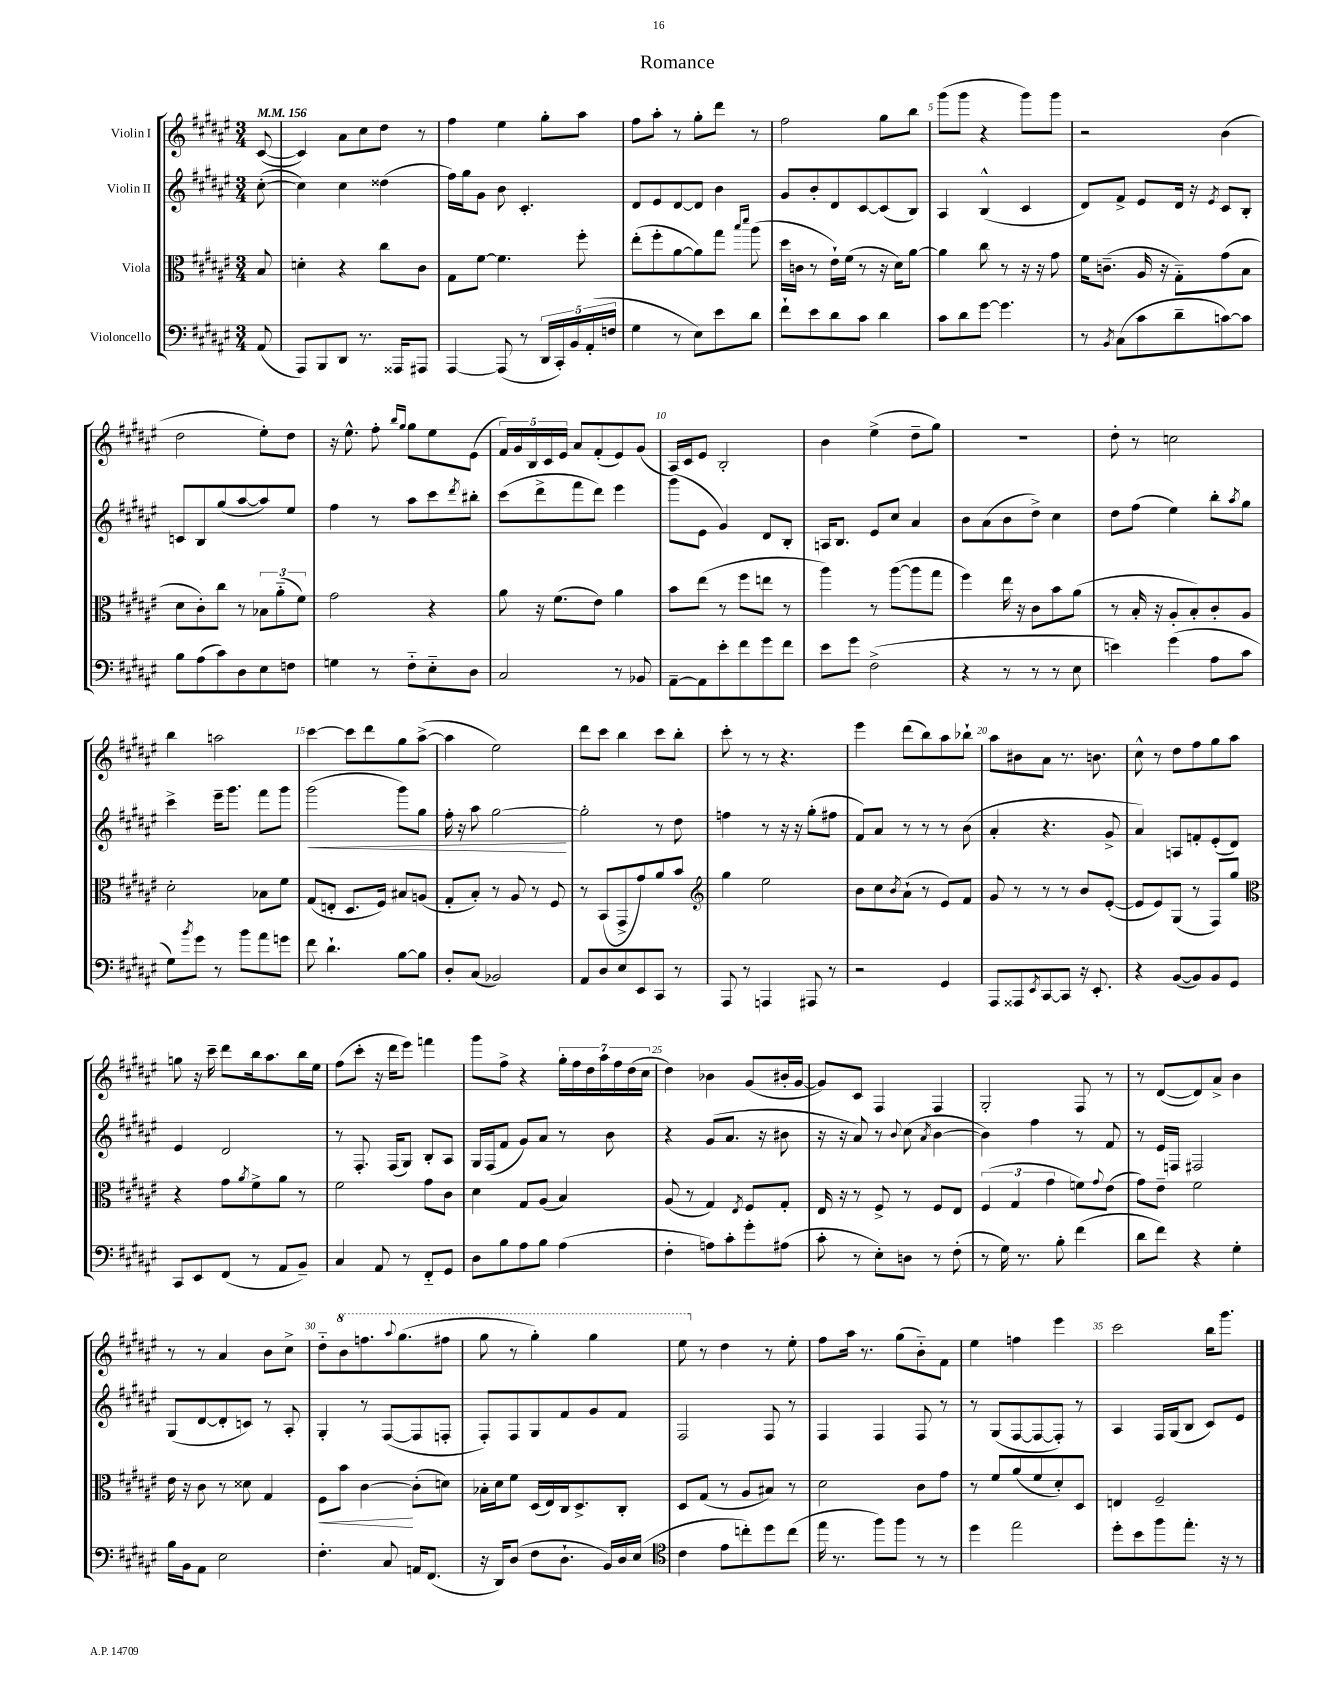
\header { title = "Romance" }
<<
\new StaffGroup <<
\new Staff = "s0" \with { instrumentName = "Violin I" } {
    \clef treble \key fis \major \numericTimeSignature \time 3/4 \partial 8 \tempo 4 = 156
    cis'8~( |
    cis'4) ais'8 cis''8 dis''8 r8 |
    fis''4 eis''4 gis''8-. ais''8 |
    fis''8 ais''8-. r8 gis''8-. dis'''8 r8 |
    fis''2 gis''8 b''8 |
    gis'''8( gis'''8 r4 gis'''8) gis'''8 |
    r2 b'4( |
    dis''2 eis''8-.) dis''8 |
    r16 eis''8.-^ fis''8-. \grace { b''16 gis''16 } gis''8 eis''8 eis'8( |
    \tuplet 5/4 { fis'16) gis'16 b16 cis'16 eis'16 } ais'8 fis'8-.( eis'8) gis'8( |
    ais16) cis'16 eis'8 b2-. |
    b'4 eis''4->( dis''8-- gis''8) |
    r2. |
    dis''8-. r8 c''2 |
    b''4 a''2 |
    cis'''4~ cis'''8 dis'''8 gis''8 ais''8~->( |
    ais''4 eis''2) |
    dis'''8 cis'''8 b''4 cis'''8 b''8-. |
    cis'''8-. r8 r8 r4. |
    eis'''4 dis'''8( b''8) ais''8 bes''8-! |
    ais''8 bis'8 ais'8 r8. b'8. |
    cis''8-^ r8 dis''8 fis''8 gis''8 ais''8 |
    g''8 r16 cis'''16-- dis'''8 b''16 ais''8. b''16 eis''16 |
    fis''8( cis'''8-. r16 dis'''16 eis'''8) f'''4 |
    gis'''8 fis''8-> r4 \tuplet 7/4 { gis''16-. fis''16 dis''16 ais''16 fis''16 dis''16( cis''16 } |
    dis''4) bes'4 gis'8( bis'16-. gis'16~ |
    gis'8) cis'8 fis4 fis4 |
    gis2-. fis8 r8 |
    r8 dis'8~( dis'8) ais'8-> b'4 |
    r8 r8 ais'4 b'8 cis''8-> |
    dis''8-_ \ottava #1 b''8 f'''8. \appoggiatura { ais'''8 } gis'''8.( fis'''8 |
    gis'''8 r8 gis'''4-.) gis'''4 |
    eis'''8 \ottava #0 r8 dis''4 r8 eis''8-. |
    fis''8 ais''16 r8. gis''8( b'8-_) fis'8 |
    eis''4 f''4 eis'''4 |
    cis'''2 b''16 gis'''8. \bar "|." |
}
\new Staff = "s1" \with { instrumentName = "Violin II" } {
    \clef treble \key fis \major \numericTimeSignature \time 3/4 \partial 8
    cis''8~-.( |
    cis''4) cis''4 disis''4( |
    fis''16) gis''16 gis'8 b'8 cis'4.-. |
    dis'8 eis'8 dis'8~ dis'8 b'4 |
    gis'8 b'8-. dis'8 cis'8~ cis'8( b8) |
    ais4 b4-^( cis'4 |
    dis'8) fis'8-> eis'8 dis'16 r16 \acciaccatura { eis'8 } cis'8 b8-. |
    c'8 b8 gis''8( ais''8~ ais''8) eis''8 |
    fis''4 r8 ais''8 cis'''8 \acciaccatura { dis'''8 } bis''8-. |
    cis'''8( dis'''8-> fis'''8 dis'''8) eis'''4 |
    gis'''8( eis'8 gis'4) dis'8 b8-. |
    a16 b8. eis'8 cis''8 ais'4 |
    b'8 ais'8( b'8 dis''8->) cis''4 |
    dis''8 fis''8( eis''4) b''8-. \acciaccatura { ais''8 } gis''8 |
    cis'''4-> eis'''16-- gis'''8. fis'''8 gis'''8 |
    gis'''2\<( gis'''8) gis''8 |
    fis''16-. r16 ais''8 gis''2~\! |
    gis''2-. r8 dis''8 |
    f''4 r8 r16 r16 gis''8-.( fis''8 |
    fis'8) ais'8 r8 r8 r8 b'8( |
    ais'4-. r4. gis'8-> |
    ais'4) a8 f'8-. eis'8-.( dis'8) |
    eis'4 dis'2 |
    r8 fis8.-. fis16( gis8) b8-. ais8 |
    gis16 fis16( fis'8 gis'8) ais'8 r8 b'8 |
    r4 gis'8( ais'8. r16 bis'8 |
    r16 r16 ais'8) r8 \appoggiatura { b'8 } cis''8( \acciaccatura { ais'8 } b'4~ |
    b'4) fis''4 r8 fis'8 |
    r8 eis'16 f16 fis2 |
    gis8( dis'8~ dis'8-. c'8) r8 ais8-. |
    gis4-. r8 fis8~( fis8 f8-. |
    fis8-.) fis8 gis8 fis'8 gis'8 fis'8 |
    fis2 fis8 r8 |
    fis4 fis4 fis8 r8 |
    r8 gis8( fis8~ fis8~ fis8-.) r8 |
    ais4 fis16 gis16( b8 cis'8) eis'8 \bar "|." |
}
\new Staff = "s2" \with { instrumentName = "Viola" } {
    \clef alto \key fis \major \numericTimeSignature \time 3/4 \partial 8
    b8 |
    d'4-. r4 cis''8 cis'8 |
    gis8 fis'8~ fis'4. fis''8-. |
    eis''8-.( fis''8-. ais'8~ ais'8) gis''8 \grace { b''16 dis'''16 } ais''8( |
    dis''16 c'16 r8 eis'16-!) fis'16( r8 r16 dis'16) ais'8~ |
    ais'4 cis''8 r8 r16 r16 gis'8 |
    fis'16 c'8.--( ais16 r16 gis8-_) gis'8( b8 |
    dis'8 cis'8-.) cis''8 r8 \tuplet 3/2 { bes8 ais'8-_( fis'8) } |
    gis'2 r4 |
    ais'8 r16 fis'8.( eis'8) ais'4 |
    b'8 eis''8( r8 fis''8 e''8 r8 |
    ais''4) r8 ais''8~( ais''8 gis''8 |
    fis''4) eis''16 r16 cis'8 b'8 ais'8( |
    r8 b16-. r16 ais8-. b8-.) cis'8-. ais8 |
    dis'2-. bes8 fis'8 |
    gis8( e8-. dis8. fis16) bis8 a8( |
    gis8-. b8-.) r8 ais8 r8 fis8 |
    r8 b,8( gis,8-> gis'8) ais'8 b'8 |
    \clef treble gis''4 eis''2 |
    b'8 cis''8 \acciaccatura { b'8 } ais'8-!( r8 eis'8) fis'8 |
    gis'8 r8 r8 r8 b'8 eis'8~-.( |
    eis'8 eis'8) gis8( r8 fis8) gis''8 |
    \clef alto r4 gis'8 \acciaccatura { ais'8 } fis'8-> ais'8 r8 |
    fis'2 gis'8 cis'8 |
    dis'4 gis8 ais8( b4) |
    ais8( r8 gis4) \acciaccatura { eis8 } fis8 gis8-. |
    eis16 r16 r8 fis8-> r8 fis8 eis8 |
    \tuplet 3/2 { fis4( gis4 gis'4 } f'8) \appoggiatura { gis'8 } eis'8( |
    gis'8) eis'8-- fis'2 |
    eis'16 r16 cis'8 r8 disis'8 gis4 |
    fis8\< b'8 cis'4~\! cis'8-.( d'8) |
    bes16-. dis'16 fis'8 dis16( eis16) cis16 dis8.-> cis8-. |
    dis8 gis8( r8 ais8 bis8) r8 |
    dis'2 cis'8 gis'8 |
    r8 fis'8 ais'8( fis'8 dis'8-.) dis8 |
    e4 fis2-- \bar "|." |
}
\new Staff = "s3" \with { instrumentName = "Violoncello" } {
    \clef bass \key fis \major \numericTimeSignature \time 3/4 \partial 8
    ais,8( |
    ais,,8) b,,8 dis,8 r8. aisis,,16 ais,,8 |
    ais,,4~ ais,,8( r8 \tuplet 5/4 { dis,16 cis,16-.) b,16 ais,16-.( f16 } |
    gis4 r8 eis8) eis'8 dis'8 |
    fis'8-! eis'8 dis'8 cis'8 dis'4 |
    cis'8 dis'8 gis'8~ gis'4. |
    r8 \acciaccatura { b,8 } cis8( cis'8 dis'8-- c'8~) c'8 |
    b8 ais8( cis'8) dis8 eis8 f8 |
    g4 r8 fis8-_ eis8-_ dis8 |
    cis2 r8 bes,8 |
    ais,8~-- ais,8 eis'8-. fis'8 gis'8 fis'8 |
    eis'8 gis'8 fis2->( |
    r4 r8 r8 r8 eis8 |
    e'4) gis'4( ais8 cis'8 |
    gis8) \acciaccatura { b'8 } gis'8 r8 b'8 ais'8 g'8 |
    fis'8 dis'4.-! b8~ b8 |
    dis8-. cis8( bes,2) |
    ais,8 dis8 eis8 eis,8 cis,8 r8 |
    ais,,8 r8 a,,4 ais,,8 r8 |
    r2 gis,4 |
    ais,,8 aisis,,8 \acciaccatura { eis,8 } cis,8~ cis,8 r16 eis,8.-. |
    r4 b,8~( b,8) b,8 gis,8 |
    cis,8 eis,8 fis,8( r8 ais,8 b,8--) |
    cis4 ais,8 r8 fis,8-_ gis,8 |
    dis8 b8 ais8 b8 ais4( |
    fis4-. a8) cis'8-. gis'8-. ais8( |
    cis'8-. r8 eis8-.) d8 r8 fis8-.( |
    r8 gis16) r8. b8-. fis'4( |
    dis'8 fis'8) r4 gis4-. |
    b16 b,16 ais,8 eis2 |
    fis4.-. cis8 a,16 fis,8.( |
    r16 dis,16) dis8( fis8 dis8.-! b,16) dis16 eis16( |
    \clef tenor cis'4 eis'8 c''8-.) dis''8 c''8( |
    eis''16 r8. fis''8) fis''8 r8 r8 |
    dis''4 eis''2 |
    dis''8-. b'8 fis''8 eis''8.-. r16 r8 \bar "|." |
}
>>
>>
\layout { \context { \Score \override BarNumber.break-visibility = ##(#f #t #t) barNumberVisibility = #(every-nth-bar-number-visible 5) } }
